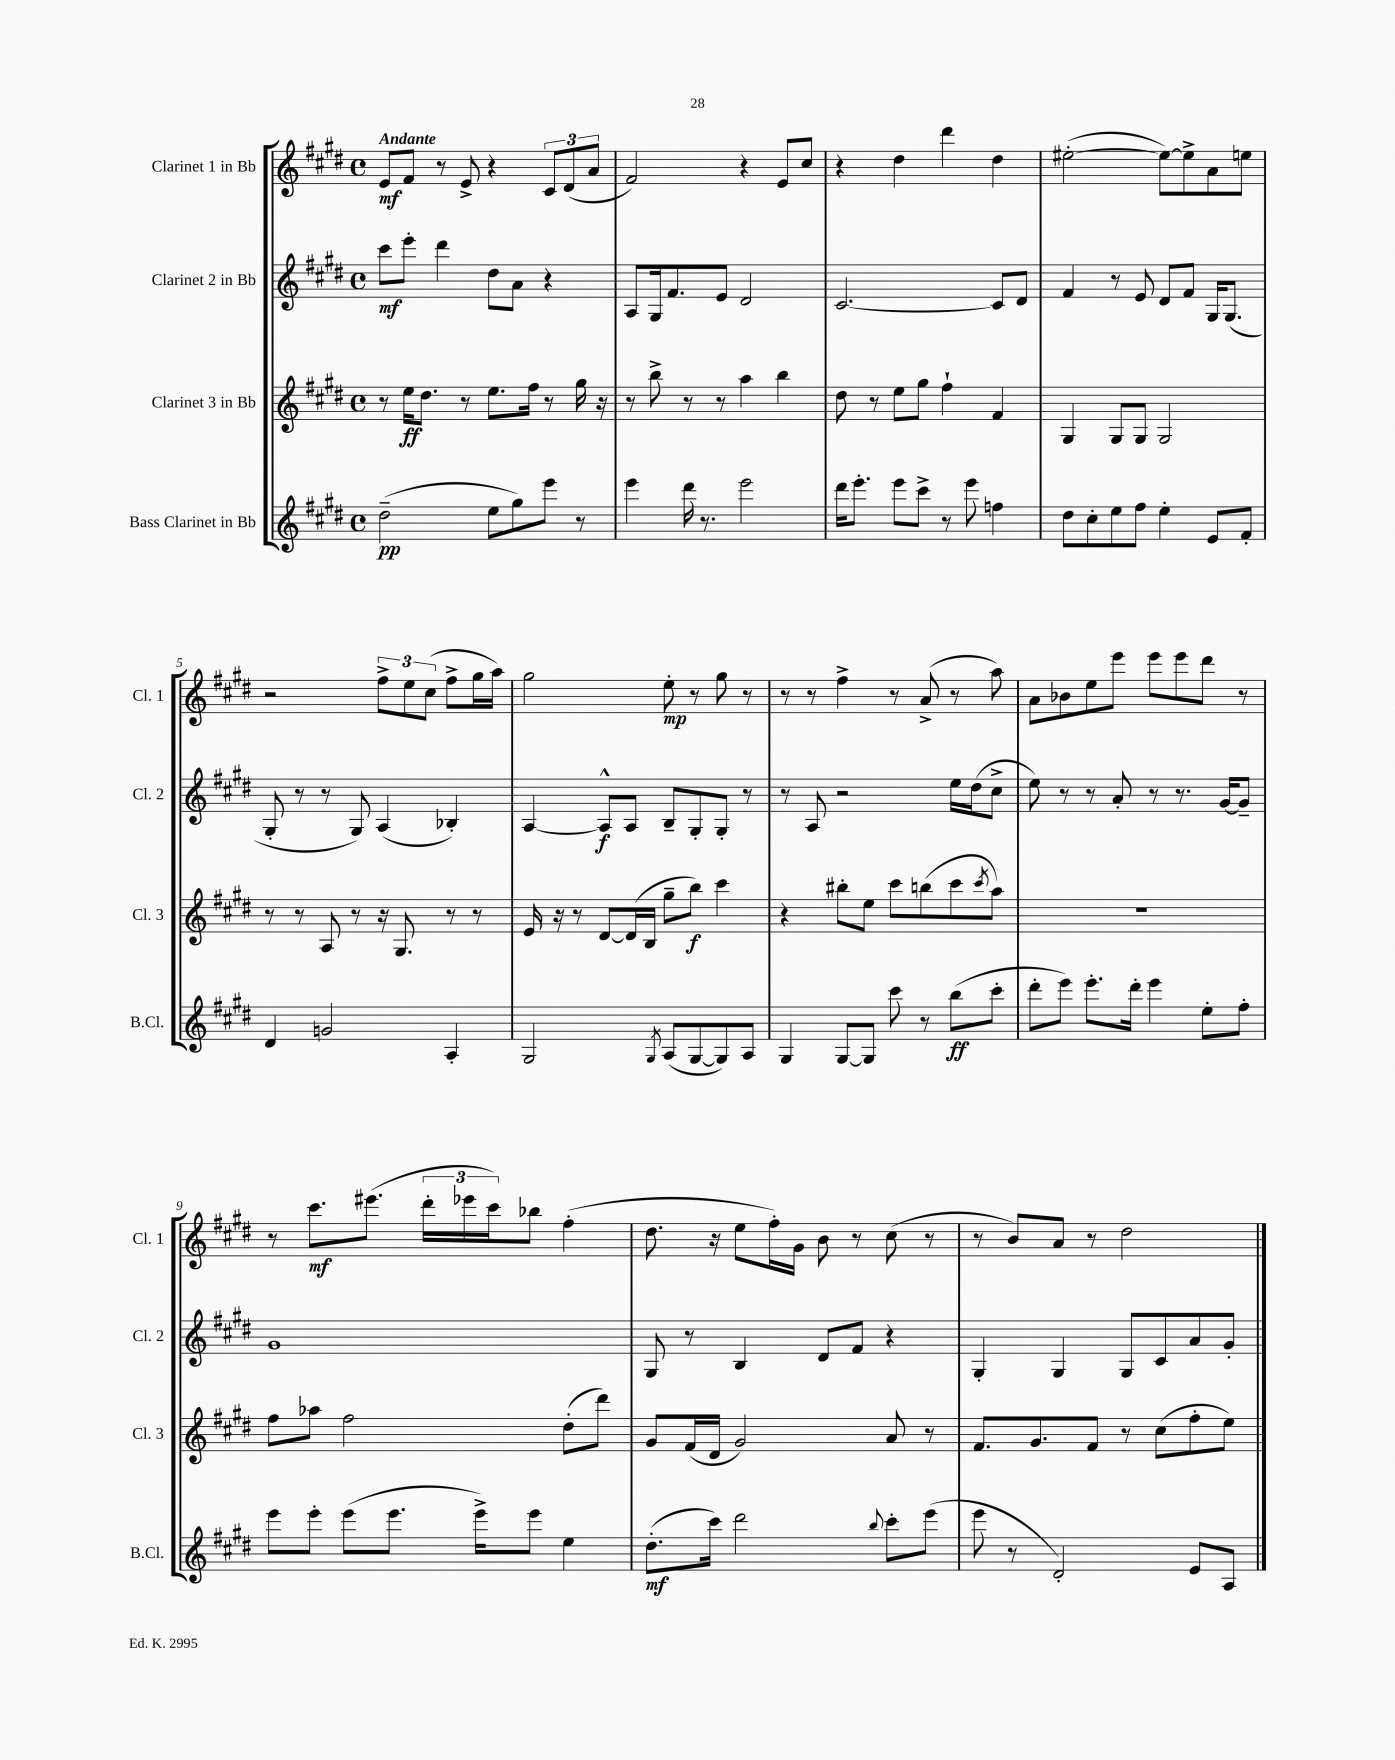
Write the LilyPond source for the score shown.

<<
\new StaffGroup <<
\new Staff = "s0" \with { instrumentName = "Clarinet 1 in Bb" shortInstrumentName = "Cl. 1" } {
    \clef treble \key e \major \defaultTimeSignature \time 4/4 \tempo "Andante"
    e'8\mf fis'8 r8 e'8-> r4 \tuplet 3/2 { cis'8 dis'8( a'8 } |
    fis'2) r4 e'8 cis''8 |
    r4 dis''4 dis'''4 dis''4 |
    eis''2~-.( eis''8~) eis''8-> a'8 e''8 |
    r2 \tuplet 3/2 { fis''8-> e''8 cis''8( } fis''8-> gis''16 a''16) |
    gis''2 e''8-.\mp r8 gis''8 r8 |
    r8 r8 fis''4-> r8 a'8->( r8 a''8) |
    a'8 bes'8 e''8 e'''8 e'''8 e'''8 dis'''8 r8 |
    r8 cis'''8.\mf eis'''8.( \tuplet 3/2 { dis'''16-. ees'''16 cis'''16) } bes''8 fis''4-.( |
    dis''8. r16 e''8 fis''16-.) gis'16 b'8 r8 cis''8( r8 |
    r8 b'8) a'8 r8 dis''2 \bar "|." |
}
\new Staff = "s1" \with { instrumentName = "Clarinet 2 in Bb" shortInstrumentName = "Cl. 2" } {
    \clef treble \key e \major \defaultTimeSignature \time 4/4
    cis'''8\mf e'''8-. dis'''4 dis''8 a'8 r4 |
    a8 gis16 fis'8. e'8 dis'2 |
    cis'2.~ cis'8 dis'8 |
    fis'4 r8 e'8 dis'8 fis'8 gis16 gis8.( |
    gis8-. r8 r8 gis8) a4( bes4-.) |
    a4~ a8-^\f a8 b8-- gis8-. gis8-. r8 |
    r8 a8 r2 e''16 dis''16( cis''8-> |
    e''8) r8 r8 a'8-. r8 r8. gis'16~ gis'8-- |
    gis'1 |
    gis8 r8 b4 dis'8 fis'8 r4 |
    gis4-. gis4 gis8 cis'8 a'8 gis'8-. \bar "|." |
}
\new Staff = "s2" \with { instrumentName = "Clarinet 3 in Bb" shortInstrumentName = "Cl. 3" } {
    \clef treble \key e \major \defaultTimeSignature \time 4/4
    r8 e''16\ff dis''8. r8 e''8. fis''16 r8 gis''16 r16 |
    r8 b''8-> r8 r8 a''4 b''4 |
    dis''8 r8 e''8 gis''8 fis''4-! fis'4 |
    gis4 gis8 gis8 gis2 |
    r8 r8 a8 r8 r16 gis8. r8 r8 |
    e'16 r16 r8 dis'8~ dis'16( b16 gis''8-- b''8\f) cis'''4 |
    r4 bis''8-. e''8 cis'''8 b''8( cis'''8 \acciaccatura { cis'''8 } a''8) |
    R1 |
    fis''8 aes''8 fis''2 dis''8-.( dis'''8) |
    gis'8 fis'16( dis'16 gis'2) a'8 r8 |
    fis'8. gis'8. fis'8 r8 cis''8( fis''8-. e''8) \bar "|." |
}
\new Staff = "s3" \with { instrumentName = "Bass Clarinet in Bb" shortInstrumentName = "B.Cl." } {
    \clef treble \key e \major \defaultTimeSignature \time 4/4
    dis''2--\pp( e''8 gis''8) e'''8 r8 |
    e'''4 dis'''16 r8. e'''2 |
    dis'''16 e'''8.-. e'''8 cis'''8-> r8 e'''8 f''4 |
    dis''8 cis''8-. e''8 fis''8 e''4-. e'8 fis'8-. |
    dis'4 g'2 a4-. |
    gis2 \acciaccatura { gis8 } a8( gis8~ gis8) a8 |
    gis4 gis8~ gis8 cis'''8 r8 b''8\ff( cis'''8-. |
    dis'''8-. e'''8) e'''8.-. dis'''16-. e'''4 e''8-. fis''8-. |
    e'''8 e'''8-. e'''8( e'''8. e'''16->) e'''8 e''4 |
    dis''8.-.\mf( cis'''16) dis'''2 \appoggiatura { b''8 } cis'''8-. e'''8( |
    e'''8 r8 dis'2-.) e'8 a8 \bar "|." |
}
>>
>>
